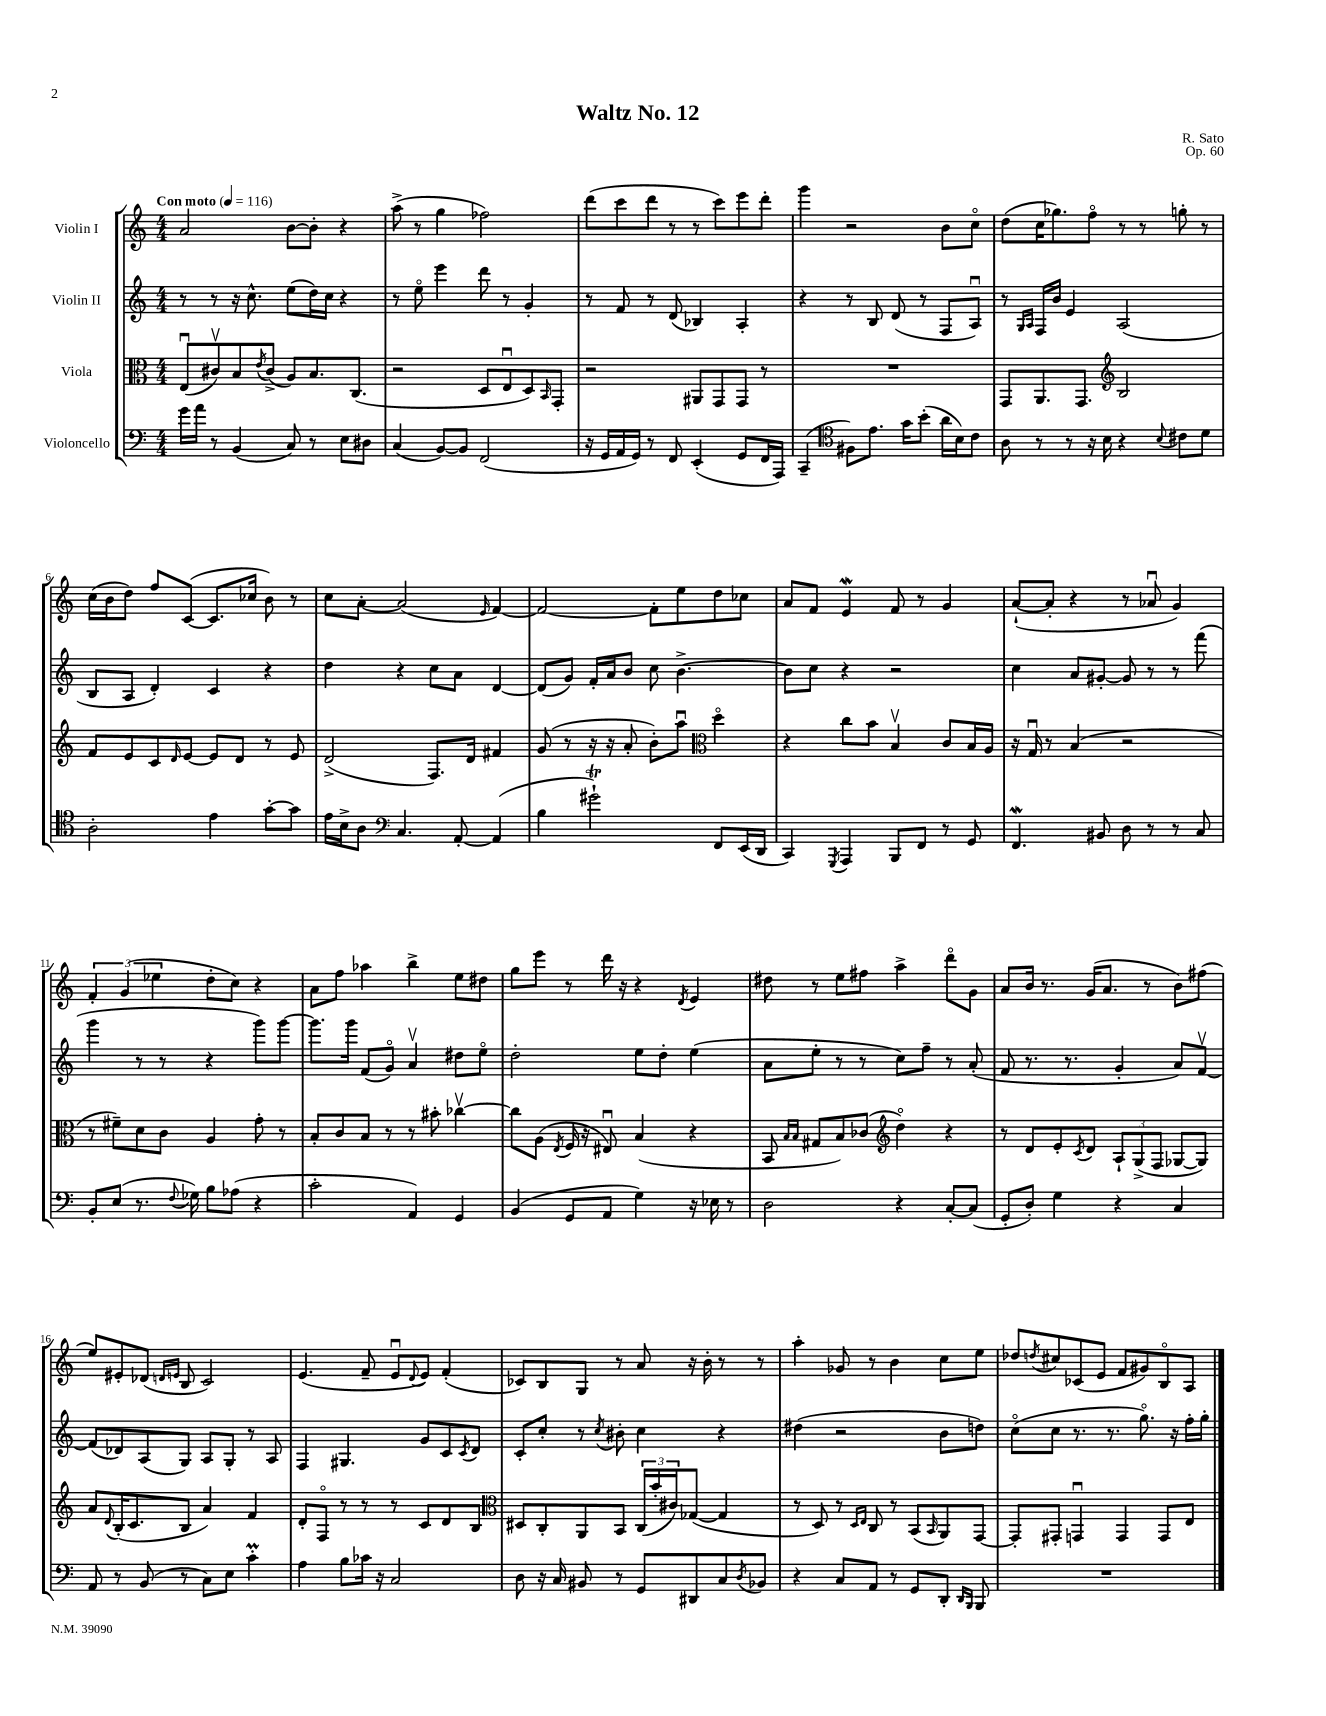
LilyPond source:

\header { title = "Waltz No. 12" composer = "R. Sato" opus = "Op. 60" }
<<
\new StaffGroup <<
\new Staff = "s0" \with { instrumentName = "Violin I" } {
    \clef treble \key c \major \numericTimeSignature \time 4/4 \tempo "Con moto" 4 = 116
    a'2 b'8~ b'8-. r4 |
    a''8->( r8 g''4 fes''2) |
    d'''8( c'''8 d'''8 r8 r8 c'''8) e'''8 d'''8-. |
    g'''4 r2 b'8 c''8\flageolet |
    d''8( c''16 ges''8.) f''8\flageolet r8 r8 g''8-. r8 |
    c''16( b'16 d''8) f''8 c'8~( c'8. ces''16 b'8) r8 |
    c''8 a'8~-. a'2( \grace { e'16 } f'4~) |
    f'2~ f'8-. e''8 d''8 ces''8 |
    a'8 f'8 e'4\mordent f'8 r8 g'4 |
    a'8~-!( a'8-. r4 r8 aes'8\downbow g'4) |
    \tuplet 3/2 { f'4-. g'4( ees''4 } d''8-. c''8) r4 |
    a'8 f''8 aes''4 b''4-> e''8 dis''8 |
    g''8 e'''8 r8 d'''16 r16 r4 \acciaccatura { d'8 } e'4 |
    dis''8 r8 e''8 fis''8 a''4-> d'''8\flageolet g'8 |
    a'8 b'16 r8. g'16( a'8. r8 b'8) fis''8( |
    e''8) eis'8-. des'8( \grace { d'16 e'16 } b8 c'2) |
    e'4.( f'8-- e'8\downbow \appoggiatura { d'8 } e'8) f'4-.( |
    ces'8) b8 g8 r8 a'8 r16 b'16-. r8 r8 |
    a''4-. ges'8 r8 b'4 c''8 e''8 |
    des''8 \acciaccatura { d''8 } cis''8 ces'8( e'8 f'8 gis'8) b8\flageolet a8 \bar "|." |
}
\new Staff = "s1" \with { instrumentName = "Violin II" } {
    \clef treble \key c \major \numericTimeSignature \time 4/4
    r8 r8 r16 c''8.-^ e''8( d''16) c''16 r4 |
    r8 e''8\flageolet e'''4 d'''8 r8 g'4-. |
    r8 f'8 r8 d'8( bes4) a4-. |
    r4 r8 b8 d'8( r8 f8 a8\downbow) |
    r8 \grace { g16 a16 } f16 b'16 e'4 a2( |
    b8 a8 d'4-.) c'4 r4 |
    d''4 r4 c''8 a'8 d'4~ |
    d'8( g'8) f'16-. a'16 b'8 c''8 b'4.~-> |
    b'8 c''8 r4 r2 |
    c''4 a'8 gis'8~-. gis'8 r8 r8 f'''8( |
    g'''4 r8 r8 r4 g'''8) g'''8~ |
    g'''8. g'''16 f'8( g'8\flageolet) a'4\upbow dis''8 e''8\flageolet |
    d''2-. e''8 d''8-. e''4( |
    a'8 e''8-. r8 r8 c''8) f''8-- r8 a'8-.( |
    f'8 r8. r8. g'4-. a'8) f'8~\upbow |
    f'8( des'8) a8( g8) a8 g8-. r8 a8 |
    f4 gis4. g'8 c'8 \acciaccatura { c'8 } d'8 |
    c'8-. c''8-. r8 \acciaccatura { c''8 } bis'8-. c''4 r4 |
    dis''4( r2 b'8 d''8) |
    c''8\flageolet( c''8 r8. r8. g''8.\flageolet) r16 f''16-. g''16-. \bar "|." |
}
\new Staff = "s2" \with { instrumentName = "Viola" } {
    \clef alto \key c \major \numericTimeSignature \time 4/4
    e8\downbow( cis'8\upbow) b8 \acciaccatura { e'8 } cis'8->( a8) b8. c8.( |
    r2 d8 e8\downbow d8) \grace { b,16 } g,8-. |
    r2 ais,8 g,8 g,8 r8 |
    R1 |
    g,8 a,8. g,8. \clef treble b2 |
    f'8 e'8 c'8 \grace { d'16 } e'8~ e'8 d'8 r8 e'8 |
    d'2->( f8.) d'16 fis'4 |
    g'8( r8 r16 r16 a'8-. b'8-.) a''8\downbow \clef alto d''4\flageolet |
    r4 c''8 b'8 b4\upbow c'8 b16 a16 |
    r16 g16\downbow r8 b4( r2 |
    r8 fis'8--) d'8 c'8 a4 g'8-. r8 |
    b8-. c'8 b8 r8 r8 bis'8-. ces''4~\upbow |
    ces''8 a8( \acciaccatura { e8 } f16 r16 eis8\downbow) b4( r4 |
    b,8 \grace { b16 b16 } gis8 b8) ces'8( \clef treble d''4\flageolet) r4 |
    r8 d'8 e'8-. \acciaccatura { c'8 } d'8 \tuplet 3/2 { a8-! g8->( f8 } ges8~ ges8) |
    a'8 \appoggiatura { d'8 } b16-.( c'8. b8 a'4) f'4 |
    d'8-. f8\flageolet r8 r8 r8 c'8 d'8 b8 |
    \clef alto dis8 c8-. a,8 b,8 \tuplet 3/2 { c16( b'16-. cis'16) } ges8~( ges4 |
    r8 d8) r8 \grace { d16 e16 } c8 r8 b,8( \grace { b,16 } a,8) g,8~ |
    g,8-. gis,8-. g,4\downbow g,4 g,8 e8 \bar "|." |
}
\new Staff = "s3" \with { instrumentName = "Violoncello" } {
    \clef bass \key c \major \numericTimeSignature \time 4/4
    g'16 a'16 r8 b,4( c8) r8 e8 dis8 |
    c4( b,8~) b,8 f,2( |
    r16 g,16 a,16 g,16) r8 f,8 e,4-.( g,8 f,16 a,,16) |
    c,4--( \clef tenor fis8) e'8. g'16 b'8-.( a'16 b16) c'8 |
    a8 r8 r8 r16 b16 r4 \appoggiatura { b8 } cis'8 d'8 |
    a2-. e'4 g'8~-. g'8 |
    e'16 b16-> a8 \clef bass c4. a,8~-. a,4( |
    b4 gis'2-!\trill) f,8 e,16( d,16 |
    c,4) \acciaccatura { g,,8 } a,,4 b,,8 f,8 r8 g,8 |
    f,4.\mordent bis,8 d8 r8 r8 c8 |
    b,8-. e8( r8. \appoggiatura { f8 } ges16) b8 aes8( r4 |
    c'2-. a,4) g,4 |
    b,4( g,8 a,8 g4) r16 ees16 r8 |
    d2 r4 c8~-. c8( |
    g,8-. d8-.) g4 r4 c4 |
    a,8 r8 b,8( r8 c8) e8 c'4-.\prall |
    a4 b8 ces'16 r16 c2 |
    d8 r16 c16 bis,8 r8 g,8 dis,8 c8 \acciaccatura { d8 } bes,8 |
    r4 c8 a,8 r8 g,8 d,8-. \grace { d,16 b,,16 } b,,8 |
    R1 \bar "|." |
}
>>
>>
